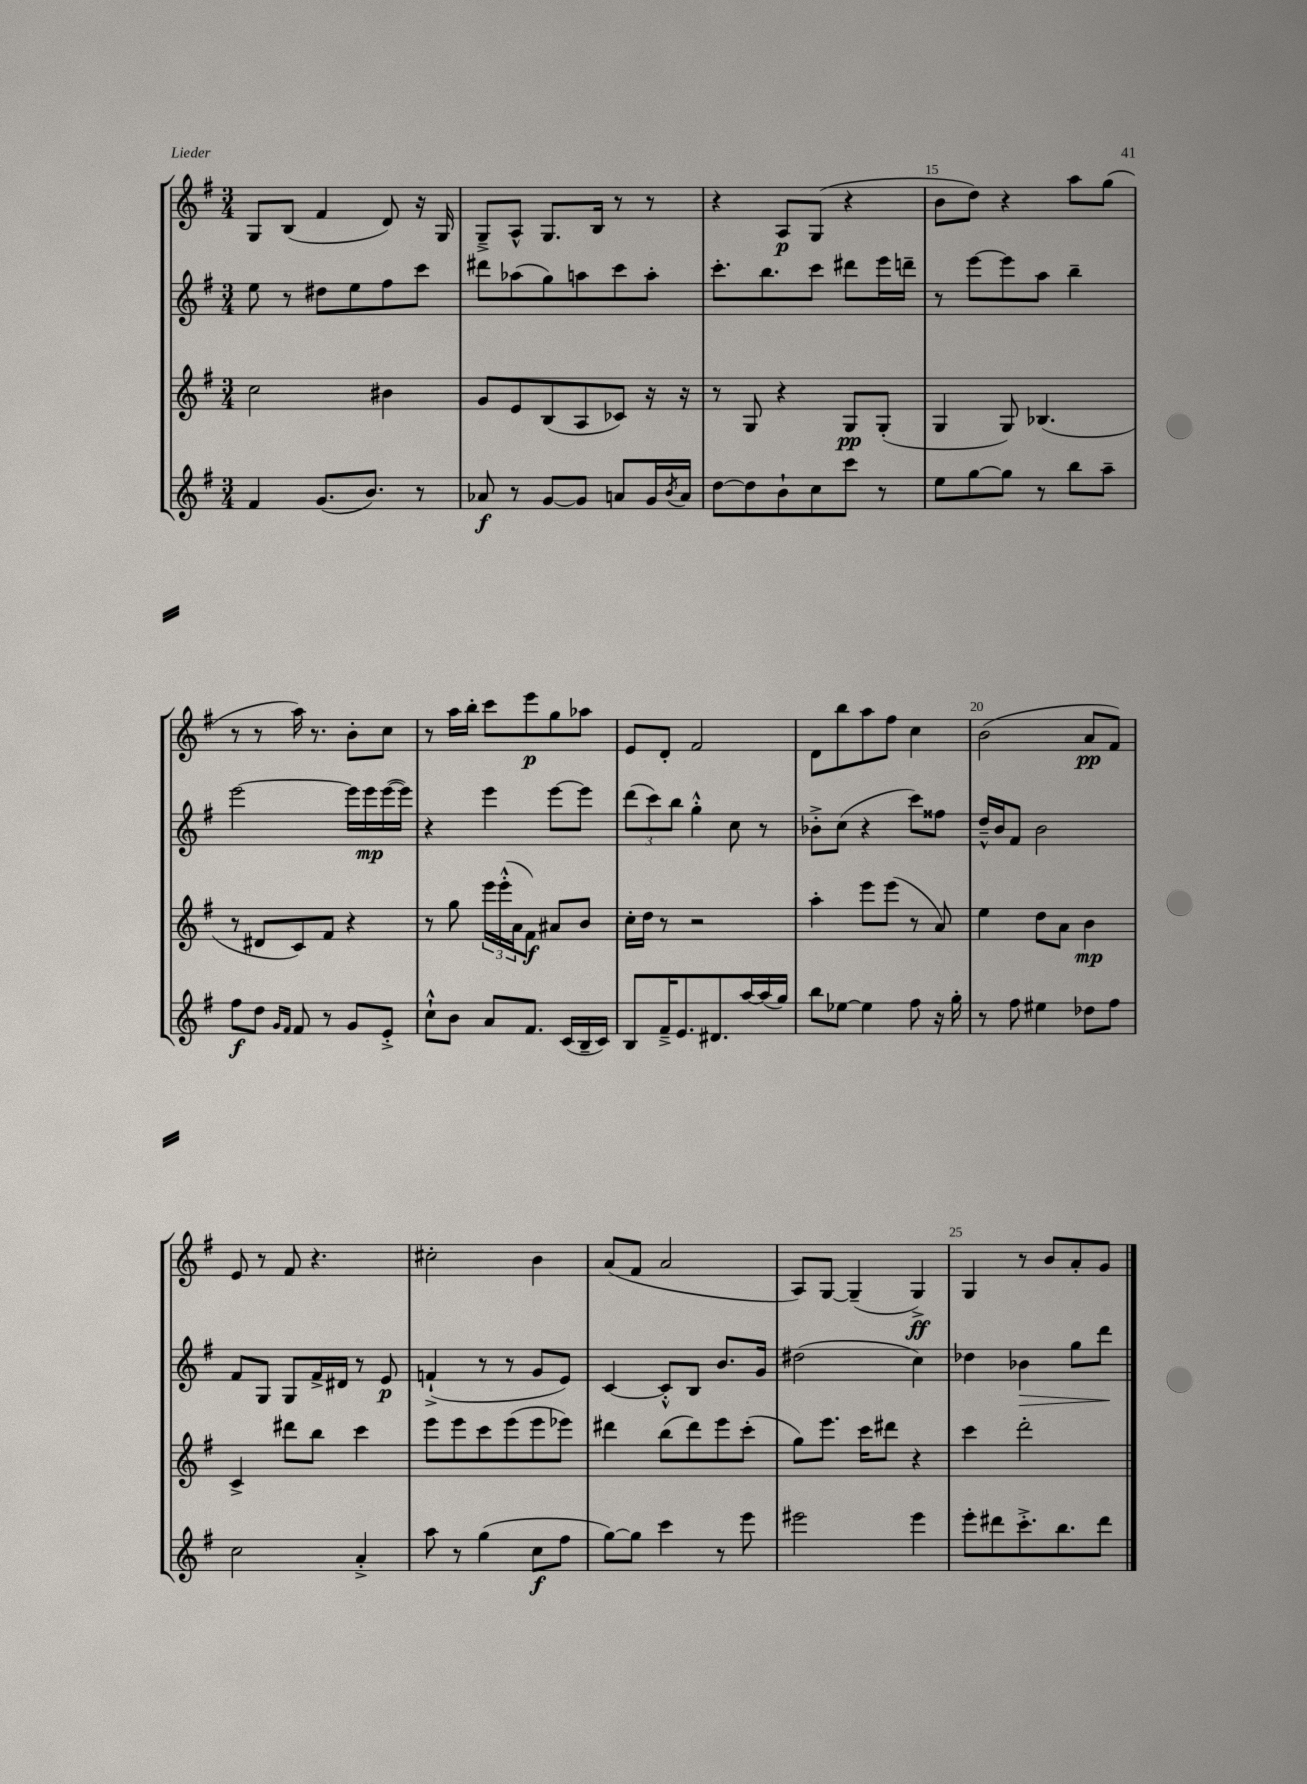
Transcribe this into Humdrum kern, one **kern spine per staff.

**kern	**dynam	**kern	**dynam	**kern	**dynam	**kern	**dynam
*part4	*part4	*part3	*part3	*part2	*part2	*part1	*part1
*staff4	*staff4	*staff3	*staff3	*staff2	*staff2	*staff1	*staff1
*clefG2	*	*clefG2	*	*clefG2	*	*clefG2	*
*k[f#]	*	*k[f#]	*	*k[f#]	*	*k[f#]	*
*M3/4	*	*M3/4	*	*M3/4	*	*M3/4	*
=12	=12	=12	=12	=12	=12	=12	=12
4f#/	.	2cc\	.	8ee\	.	8G/L	.
.	.	.	.	8r	.	(8B/J	.
(8.g/L	.	.	.	8dd#X\L	.	4f#/	.
.	.	.	.	8ee\	.	.	.
8.b/J)	.	.	.	.	.	.	.
.	.	4b#X\	.	8ff#\	.	8d/)	.
8r	.	.	.	8ccc\J	.	16r	.
.	.	.	.	.	.	16G/	.
=13	=13	=13	=13	=13	=13	=13	=13
8a-X/	f	8g/L	.	8ddd#X\L	.	8G~^/L	.
8r	.	8e/	.	(8aa-X\	.	8A^^/J	.
[8g/L	.	(8B/	.	8gg\)	.	8.G/L	.
8g/J]	.	8A/	.	8aan\	.	.	.
.	.	.	.	.	.	16B/Jk	.
8an/L	.	8c-X/J)	.	8ccc\	.	8r	.
16g/L	.	16r	.	8aa'\J	.	8r	.
8qb/	.	.	.	.	.	.	.
16a/JJ	.	16r	.	.	.	.	.
=14	=14	=14	=14	=14	=14	=14	=14
[8dd\L	.	8r	.	8.ccc'\L	.	4r	.
8dd\]	.	8G/	.	.	.	.	.
.	.	.	.	8.bb\	.	.	.
8b`\	.	4r	.	.	.	8A/L	p
8cc\	.	.	.	8ccc\J	.	(8G/J	.
8ccc\J	.	8G/L	pp	8ddd#X\L	.	4r	.
8r	.	(8G'/J	.	16eee\L	.	.	.
.	.	.	.	16dddn~\JJ	.	.	.
=15	=15	=15	=15	=15	=15	=15	=15
8ee\L	.	4G/	.	8r	.	8b\L	.
[8gg\	.	.	.	[8eee\L	.	8dd\J)	.
8gg\J]	.	8G/)	.	8eee\]	.	4r	.
8r	.	(4.B-X/	.	8aa\J	.	.	.
8bb\L	.	.	.	4bb~\	.	8aa\L	.
8aa~\J	.	.	.	.	.	(8gg\J	.
!!LO:LB:g=z
=16	=16	=16	=16	=16	=16	=16	=16
8ff#\L	f	8r	.	[2eee\	.	8r	.
8dd\J	.	8d#X/L	.	.	.	8r	.
16qqg/LL	.	.	.	.	.	.	.
16qqf#/JJ	.	.	.	.	.	.	.
8f#/	.	8c/)	.	.	.	16aa\)	.
.	.	.	.	.	.	8.r	.
8r	.	8f#/J	.	.	.	.	.
8g/L	.	4r	.	16eee\LL]	.	8b'\L	.
.	.	.	.	16eee\	mp	.	.
8e'^/J	.	.	.	([16eee\	.	8cc\J	.
.	.	.	.	16eee\JJ])	.	.	.
=17	=17	=17	=17	=17	=17	=17	=17
8cc`^^\L	.	8r	.	4r	.	8r	.
8b\J	.	8gg\	.	.	.	16aa\LL	.
.	.	.	.	.	.	16bb'\JJ	.
8a/L	.	24eee\LL	.	4eee\	.	8ccc\L	.
.	.	(24eee'^^\	.	.	.	.	.
.	.	24a\J	.	.	.	.	.
8.f#/J	.	8f#\J)	f	.	.	8eee\	p
.	.	8a#X/L	.	[8eee\L	.	8gg\	.
(16c/LL	.	.	.	.	.	.	.
16B~/	.	8b/J	.	8eee\J]	.	8aa-X\J	.
16c/JJ)	.	.	.	.	.	.	.
=18	=18	=18	=18	=18	=18	=18	=18
8B/L	.	16cc'\LL	.	(12ddd\L	.	8e/L	.
.	.	16dd\JJ	.	.	.	.	.
.	.	.	.	12ccc\)	.	.	.
16f#~^/K	.	8r	.	.	.	8d'/J	.
.	.	.	.	12bb\J	.	.	.
8.e/	.	.	.	.	.	.	.
.	.	2r	.	4gg'^^\	.	2f#/	.
8.d#X/	.	.	.	.	.	.	.
.	.	.	.	8cc\	.	.	.
[16aa/L	.	.	.	.	.	.	.
(16aa/]	.	.	.	8r	.	.	.
16gg/JJ)	.	.	.	.	.	.	.
=19	=19	=19	=19	=19	=19	=19	=19
8bb\L	.	4aa'\	.	8b-X'^\L	.	8d\L	.
[8ee-X\J	.	.	.	(8cc\J	.	8bb\	.
4ee-\]	.	8eee\L	.	4r	.	8aa\	.
.	.	(8eee\J	.	.	.	8ff#\J	.
8ff#\	.	8r	.	8ccc\L)	.	4cc\	.
16r	.	8a/)	.	8ff##X\J	.	.	.
16gg'\	.	.	.	.	.	.	.
=20	=20	=20	=20	=20	=20	=20	=20
8r	.	4ee\	.	16dd~^^/LL	.	(2b\	.
.	.	.	.	16b/J	.	.	.
8ff#\	.	.	.	8f#/J	.	.	.
4ee#X\	.	8dd\L	.	2b\	.	.	.
.	.	8a\J	.	.	.	.	.
8dd-X\L	.	4b\	mp	.	.	8a/L	pp
8ff#\J	.	.	.	.	.	8f#/J)	.
!!LO:LB:g=z
=21	=21	=21	=21	=21	=21	=21	=21
2cc\	.	4c^/	.	8f#/L	.	8e/	.
.	.	.	.	8G/J	.	8r	.
.	.	8ddd#X\L	.	8G/L	.	8f#/	.
.	.	8bb\J	.	16f#^/L	.	4.r	.
.	.	.	.	16d#X/JJ	.	.	.
4a'^/	.	4ccc\	.	8r	.	.	.
.	.	.	.	8e/	p	.	.
=22	=22	=22	=22	=22	=22	=22	=22
8aa\	.	8eee\L	.	(4fn`^/	.	2cc#X'\	.
8r	.	8eee\	.	.	.	.	.
(4gg\	.	8ccc\	.	8r	.	.	.
.	.	(8eee\	.	8r	.	.	.
8cc\L	f	8eee\	.	8g/L	.	4b\	.
8ff#\J	.	8eee-X\J)	.	8e/J)	.	.	.
=23	=23	=23	=23	=23	=23	=23	=23
[8gg\L)	.	4ddd#X\	.	[4c/	.	(8a/L	.
8gg\J]	.	.	.	.	.	8f#/J	.
4ccc\	.	(8bb\L	.	8c'^^/L]	.	2a/	.
.	.	8ddd#\)	.	8B/J	.	.	.
8r	.	8eee\	.	8.b/L	.	.	.
8eee\	.	(8ccc'\J	.	.	.	.	.
.	.	.	.	16g/Jk	.	.	.
=24	=24	=24	=24	=24	=24	=24	=24
2eee#X\	.	8gg\L)	.	(2dd#X\	.	8A/L)	.
.	.	8.eee\J	.	.	.	[8G/J	.
.	.	.	.	.	.	(4G~/]	.
.	.	16ccc\KL	.	.	.	.	.
.	.	8ddd#X\J	.	.	.	.	.
4eee#\	.	4r	.	4cc\)	.	4G^/)	ff
=25	=25	=25	=25	=25	=25	=25	=25
8eee'\L	.	4ccc\	.	4dd-X\	.	4G/	.
8ddd#X\	.	.	.	.	.	.	.
!	!	!	!	!	!LO:HP:b	!	!
8.ccc'^\	.	2ddd'\	.	4b-X\	>	8r	.
.	.	.	.	.	.	8b/L	.
8.bb\	.	.	.	.	.	.	.
.	.	.	.	8gg\L	.	8a'/	.
8ddd#\J	.	.	.	8ddd\J	.	8g/J	.
.	.	.	.	.	]	.	.
==	==	==	==	==	==	==	==
*-	*-	*-	*-	*-	*-	*-	*-
